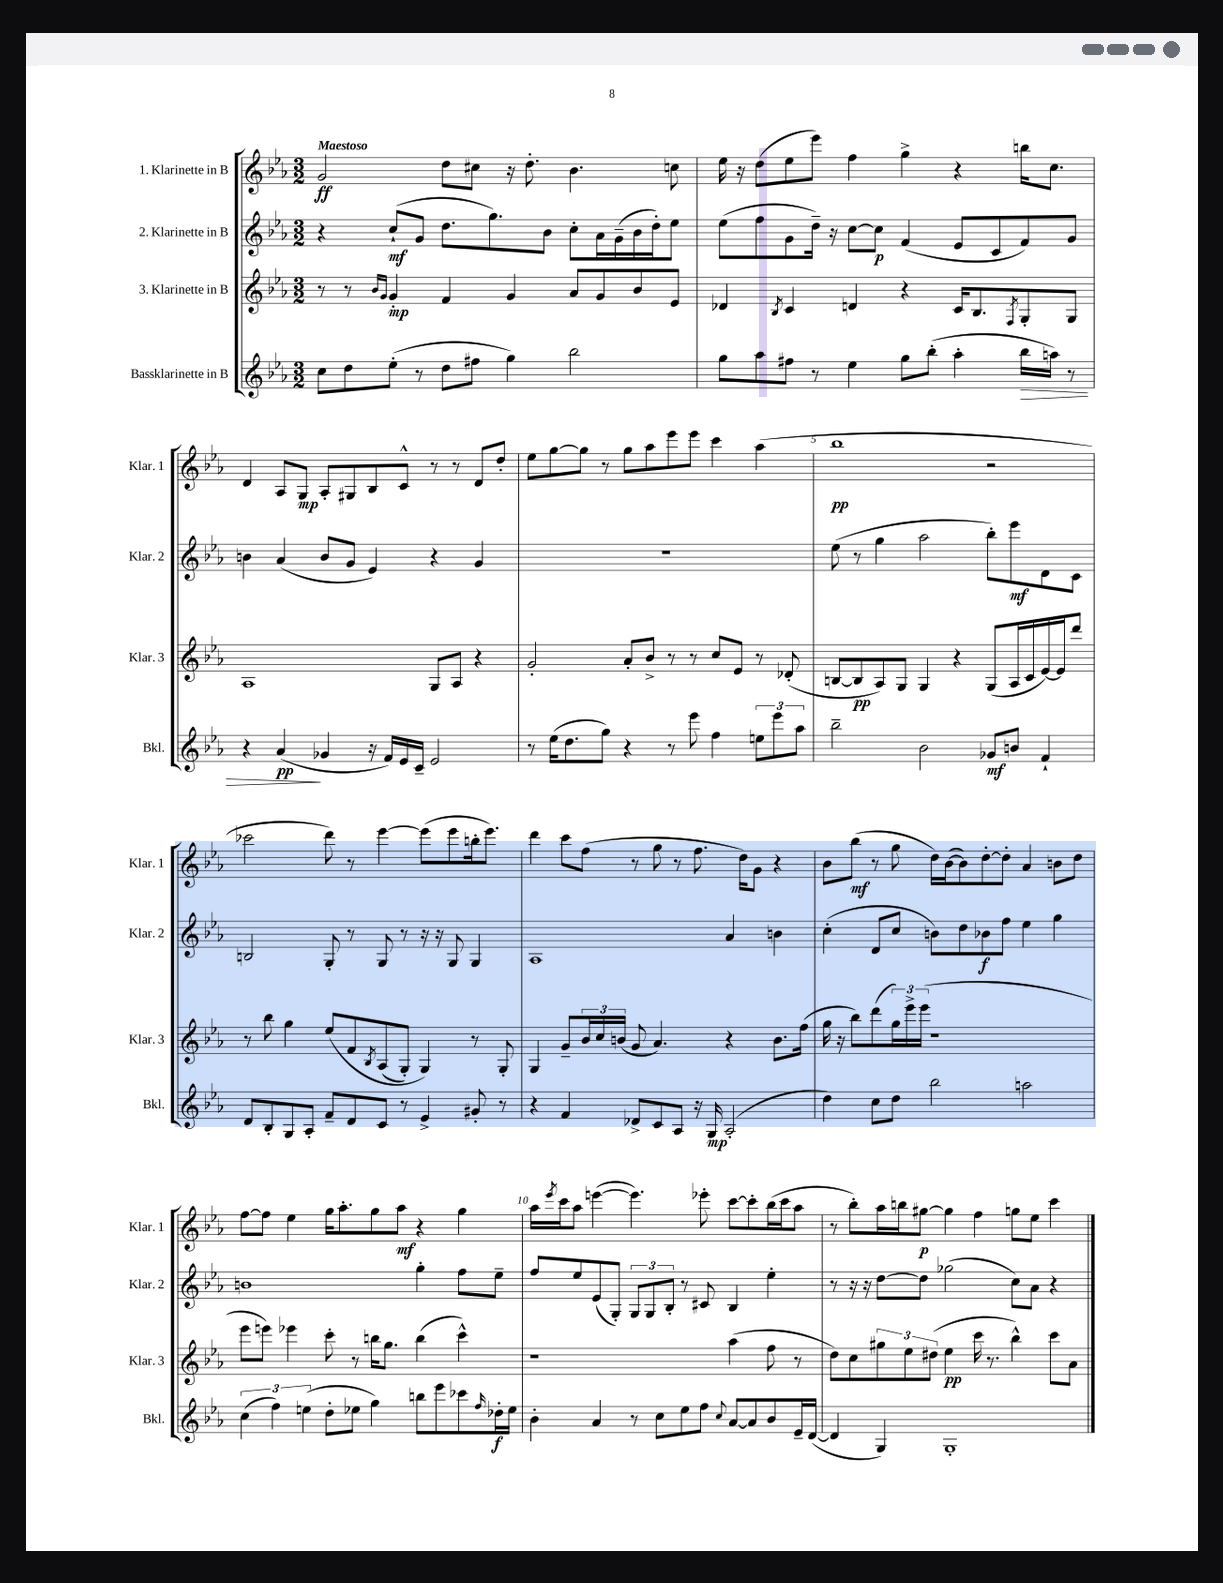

**kern	**kern	**kern	**kern
*staff4	*staff3	*staff2	*staff1
*clefG2	*clefG2	*clefG2	*clefG2
*k[b-e-a-]	*k[b-e-a-]	*k[b-e-a-]	*k[b-e-a-]
*M3/2	*M3/2	*M3/2	*M3/2
8cc\L	8r	4r	2g/
8dd\	8r	.	.
.	16qqb-/LL	.	.
.	16qqg/JJ	.	.
(8ee-'\J	4g'/	(8cc`/L	.
8r	.	8g/J	.
8dd\L	4f/	8.dd\L	8dd\L
8ff#\J	.	.	8cc#\J
.	.	8.gg\)	.
4gg\)	4g/	.	16r
.	.	.	8.dd'\
.	.	8b-\J	.
2bb-\	8a-/L	8cc'\L	4.b-\
.	8g/	16a-\L	.
.	.	(16g~\	.
.	8b-/	16b-\	.
.	.	16dd'\J)	.
.	8e-/J	8ee-\J	8cc\
=	=	=	=
8gg\L	4d-/	(8ee-\L	16ee-\
.	.	.	16r
8aa-\	.	8ff\	(8dd\L
.	8qB-/	.	.
8ff#\J	4c/	8g\	8ee-\
8r	.	16dd~\Jk)	8eee-\J)
.	.	16r	.
4ee-\	4d/	[8cc\L	4ff\
.	.	8cc\]J	.
8gg\L	4r	(4f/	4gg^\
(8bb-'\J	.	.	.
4aa-'\	16c/LK	8e-/L	4r
.	8.B-/	.	.
.	.	8c/	.
.	8qF/	.	.
16bb-\LL	8G'/	8f/)	16bb\LK
16aa\JJ)	.	.	8.cc\J
8r	8G/J	8g/J	.
=	=	=	=
4r	1A-	4b\	4d/
(4a-/	.	(4a-/	8A-/L
.	.	.	8G/J
4g-/	.	8b/L	8A-'/L
.	.	8g/J	8G#/
16r	.	4e-/)	8B-/
16f/LL)	.	.	.
16e-/	.	.	8c^^/J
16c~/JJ	.	.	.
2e-/	8G/L	4r	8r
.	8A-/J	.	8r
.	4r	4g/	8d/L
.	.	.	8dd'/J
=	=	=	=
8r	2g'/	1.r	8ee-\L
(16ee-\LK	.	.	[8gg\
8.dd\	.	.	.
.	.	.	8gg\]J
8gg\J)	.	.	8r
4r	8a-'/L	.	8gg\L
.	8b-^/J	.	8aa-\
8r	8r	.	8eee-\
8eee-\	8r	.	8eee-\J
4ff\	8cc/L	.	4ccc\
.	8e-/J	.	.
12ee\L	8r	.	(4aa-\
12eee-\	.	.	.
.	(8d-'/	.	.
12aa-\J	.	.	.
=	=	=	=
2bb-~\	[8B/L	(8ee-\	1bb-
.	8B/]	8r	.
.	8A-/)	4gg\	.
.	8G/J	.	.
2b-\	4G/	2aa-\	.
.	4r	.	.
8g-/L	(8G/L	8bb-'\L)	2r
8b/J	16A-/L	8eee-\	.
.	16c/	.	.
4f`/	[16e-/)	8d\	.
.	16e-/]J	.	.
.	8ddd/J	8c\J	.
=	=	=	=
8d/L	8r	2B/	2ccc-\
8B-'/	8bb-\	.	.
8G/	4gg\	.	.
8A-'/J	.	.	.
8f~/L	&(8ee-/L	8G'/	8ddd\)
8d/	8f/	8r	8r
.	8qB-/	.	.
8c/J	(8A-/	8G/	[4eee-\
8r	8G'/J)	8r	.
4e-^/	4G/&)	16r	(8eee-\]L
.	.	16r	.
.	.	8G/	8eee-\
8g#'/	8r	4G/	16bb'\k
.	.	.	8.eee-\J)
8r	8G'/	.	.
=	=	=	=
4r	4G/	1A-	4ddd\
4f/	8g~/L	.	8ccc\L
.	24b-/L	.	(8ff\J
.	24cc/	.	.
.	(24b/JJ	.	.
8d-^/L	8g/	.	8r
8c/	4.a-/)	.	8gg\
8A-/J	.	.	8r
16r	.	.	8.ff\
16G/	.	.	.
(2A-'/	4r	4a-/	.
.	.	.	16dd\LK)
.	.	.	8g\J
.	8.b\L	4b\	4r
.	(16ff\Jk	.	.
=	=	=	=
4dd\)	16gg\	(4cc'\	8b-\L
.	16r	.	.
.	8bb-\L)	.	(8bb-\J
8cc\L	(8ddd\	8d/L	8r
8dd\J	24gg\L)	8cc/J	8gg\
.	24eee-^\	.	.
.	(24eee-\JJ	.	.
2bb-\	1r	8b\L)	16dd\LL)
.	.	.	([16b-\J
.	.	8dd\	8b-\])
.	.	8b-\	[8dd'\
.	.	8ff\J	8dd'\]J
2aa\	.	4ee-\	4a-/
.	.	4gg\	8b\L
.	.	.	8dd\J
=	=	=	=
(6cc\	8eee-\L	1b	[8ff\L
.	8eee\J)	.	8ff\]J
6ff\)	.	.	.
.	4eee-\	.	4ee-\
(6ee\	.	.	.
8dd'\L	8ccc'\	.	16gg\LK
.	.	.	8.aa-'\
8ee-\J	8r	.	.
4gg\)	16bb\LK	.	8gg\
.	8.gg\J	.	.
.	.	.	8aa-\J
8bb\L	(4bb\	4gg'\	4r
8eee-\	.	.	.
8ccc-\	4ccc^^\)	8ff\L	4gg\
16qqff/	.	.	.
16dd-'\L	.	8ee-~\J	.
16ee-\JJ	.	.	.
=	=	=	=
4b-'\	1r	8ff/L	16aa-\LL
.	.	.	8qeee-/
.	.	.	16ccc\J
.	.	8ee-/	8aa-\J
4a-/	.	(8e-/	([4eee\
.	.	8G'/J)	.
8r	.	12G/L	4.eee\])
.	.	12G/	.
8cc\L	.	.	.
.	.	12B-'/J	.
8ee-\	.	8r	.
8ff\J	.	8c#/	8eee-'\
8qqcc/	.	.	.
[8a-/L	(4aa-\	4B-/	[8ccc\L
8a-/]	.	.	8ccc'\]
8b-/	8ff\	4ee-'\	(16bb-\L
.	.	.	16ccc\J
16e-~/L	8r	.	8aa-\J
([16d/JJ	.	.	.
=	=	=	=
4d/]	8dd\L)	8r	8r
.	8cc\	16r	8bb-'\L)
.	.	16r	.
4G/)	12gg#\	[8dd\L	16aa-\L
.	.	.	16bb\J
.	12ee-\	.	.
.	.	8dd\]J	[8gg#\J
.	(12dd#\J	.	.
1G'	4ee-\	(2gg-\	4gg#\]
.	16ccc\	.	4ff\
.	8.r	.	.
.	4bb-^^\)	8cc\L)	8gg\L
.	.	8a-\J	8ee-\J
.	8ccc\L	4r	4ccc\
.	8a-\J	.	.
==	==	==	==
*-	*-	*-	*-
